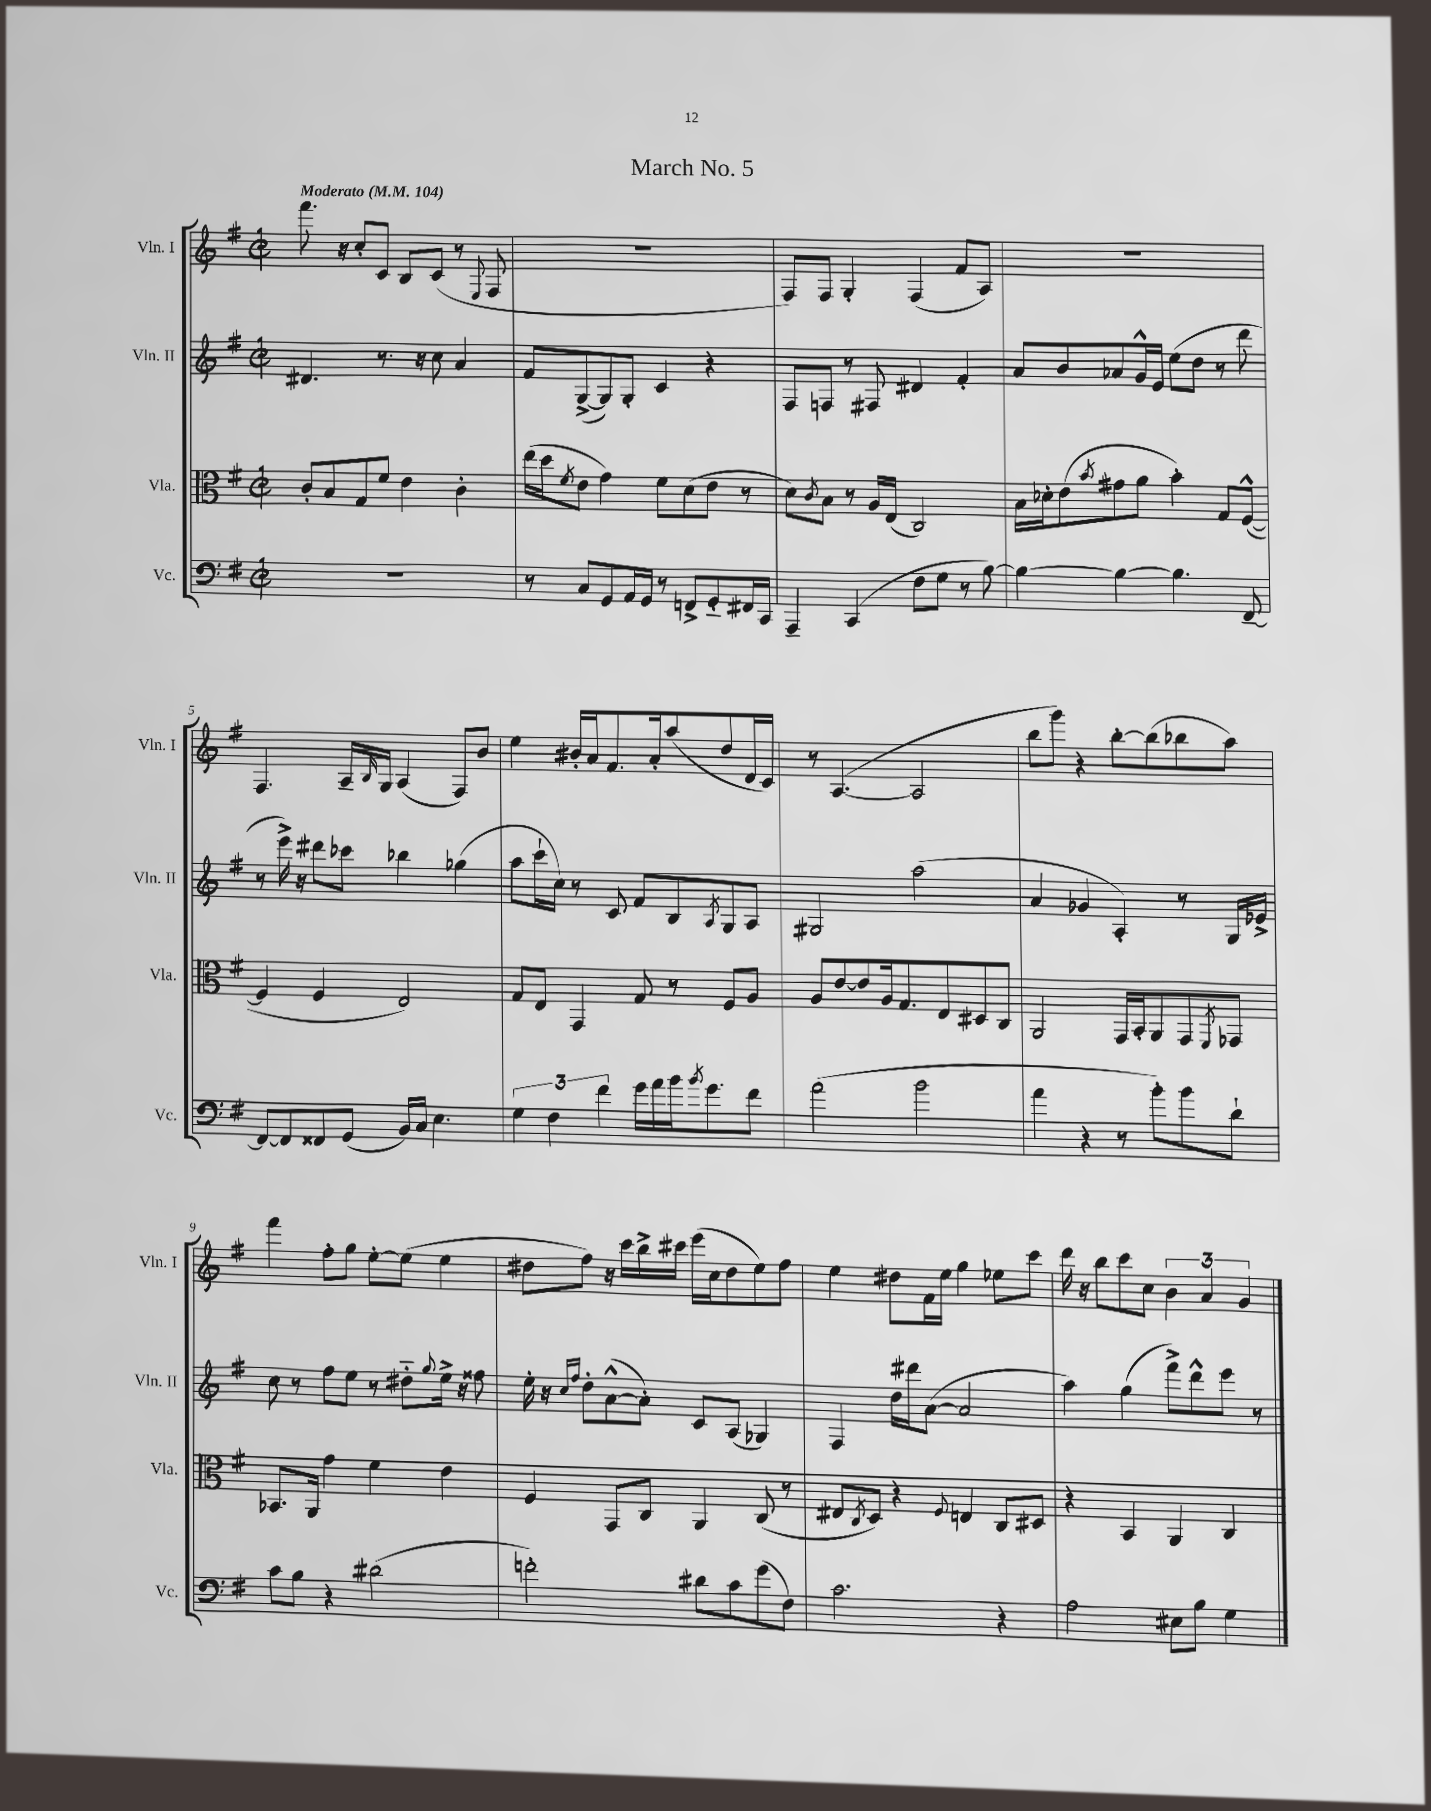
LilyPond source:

\header { title = "March No. 5" }
<<
\new StaffGroup <<
\new Staff = "s0" \with { instrumentName = "Vln. I" shortInstrumentName = "Vln. I" } {
    \clef treble \key g \major \defaultTimeSignature \time 2/2 \tempo "Moderato" 4 = 104
    fis'''8. r16 c''8-. c'8 b8 c'8( r8 \appoggiatura { e8 } fis8 |
    R1 |
    fis8) fis8 g4-. fis4( fis'8 a8) |
    R1 |
    fis4. a16-- \grace { b16 } g16 a4( fis8) b'8 |
    e''4 bis'16-. a'16 fis'8. a'16-. a''8( d''8 d'16 c'16) |
    r8 a4.~( a2 |
    b''8 g'''8) r4 b''8~-. b''8( bes''8 a''8) |
    fis'''4 fis''8-. g''8 e''8~-. e''8( e''4 |
    dis''8 fis''8) r16 c'''16 b''16-> cis'''16 e'''16( c''16 dis''8 e''8) fis''8 |
    e''4 dis''8 fis'16 e''16 g''4 ees''8 c'''8 |
    d'''16 r16 b''8 c'''8 c''8 \tuplet 3/2 { b'4 a'4 g'4 } \bar "|." |
}
\new Staff = "s1" \with { instrumentName = "Vln. II" shortInstrumentName = "Vln. II" } {
    \clef treble \key g \major \defaultTimeSignature \time 2/2
    dis'4. r8. r16 c''8 a'4 |
    fis'8 g8~->( g8) g8-. c'4 r4 |
    fis8 f8 r8 fis8 dis'4 fis'4-. |
    a'8 b'8 aes'8 g'16-^ e'16 e''8( d''8 r8 d'''8 |
    r8 e'''16->) r16 dis'''8 ces'''8 bes''4 ges''4( |
    a''8 c'''16-! c''16) r8 c'8 fis'8 b8 \acciaccatura { a8 } g8 a8 |
    gis2 a''2( |
    a'4 ges'4 a4-.) r8 g16 ees'16-> |
    c''8 r8 fis''8 e''8 r8 dis''8-_ \appoggiatura { g''8 } e''16-> r16 fisis''8 |
    e''16-. r16 \grace { c''16 fis''16 } d''8-. a'8~-^( a'8-.) c'8 a8( ges4) |
    fis4 d''16 dis'''16 a'8~( a'2 |
    a''4) g''4( fis'''8->) d'''8-^ e'''8 r8 \bar "|." |
}
\new Staff = "s2" \with { instrumentName = "Vla." shortInstrumentName = "Vla." } {
    \clef alto \key g \major \defaultTimeSignature \time 2/2
    c'8-. b8 g8 fis'8 e'4 c'4-. |
    e''16( d''16 \acciaccatura { fis'8 } e'8 g'4) fis'8 d'8( e'8 r8 |
    d'8) \acciaccatura { c'8 } b8 r8 a16 e16( c2) |
    b16 des'16-. e'8( \acciaccatura { b'8 } gis'8 a'8 b'4-.) g8 fis8~-^( |
    fis4 fis4 e2) |
    g8 e8 g,4 g8 r8 fis8 a8 |
    a8 e'8~ e'8 a16 g8. e8 dis8 c8 |
    a,2 g,16 b,16-. a,8 g,8 \acciaccatura { fis,8 } ges,8 |
    bes,8. a,16 g'4 fis'4 e'4 |
    fis4 g,8 c8 a,4 c8( r8 |
    eis8 \acciaccatura { c8 } d8) r4 \appoggiatura { fis8 } e4 c8 dis8 |
    r4 b,4 a,4 c4 \bar "|." |
}
\new Staff = "s3" \with { instrumentName = "Vc." shortInstrumentName = "Vc." } {
    \clef bass \key g \major \defaultTimeSignature \time 2/2
    R1 |
    r8 c8 g,8 a,16 g,16 r8 f,8-> g,8-_ fis,16 c,16 |
    a,,4-- c,4( fis8 g8 r8 b8~) |
    b4~ b4~ b4. fis,8~-- |
    fis,8~ fis,8 fisis,8 g,8( b,16) c16 e4. |
    \tuplet 3/2 { g4 fis4 fis'4 } g'16 a'16 b'16 \acciaccatura { b'8 } g'8. fis'8 |
    a'2( b'2 |
    a'4 r4 r8 b'8-.) b'8 d'8-! |
    c'8 b8 r4 dis'2( |
    f'2-.) dis'8 c'8 g'8( fis8) |
    c'2. r4 |
    a2 eis8 b8 g4 \bar "|." |
}
>>
>>
